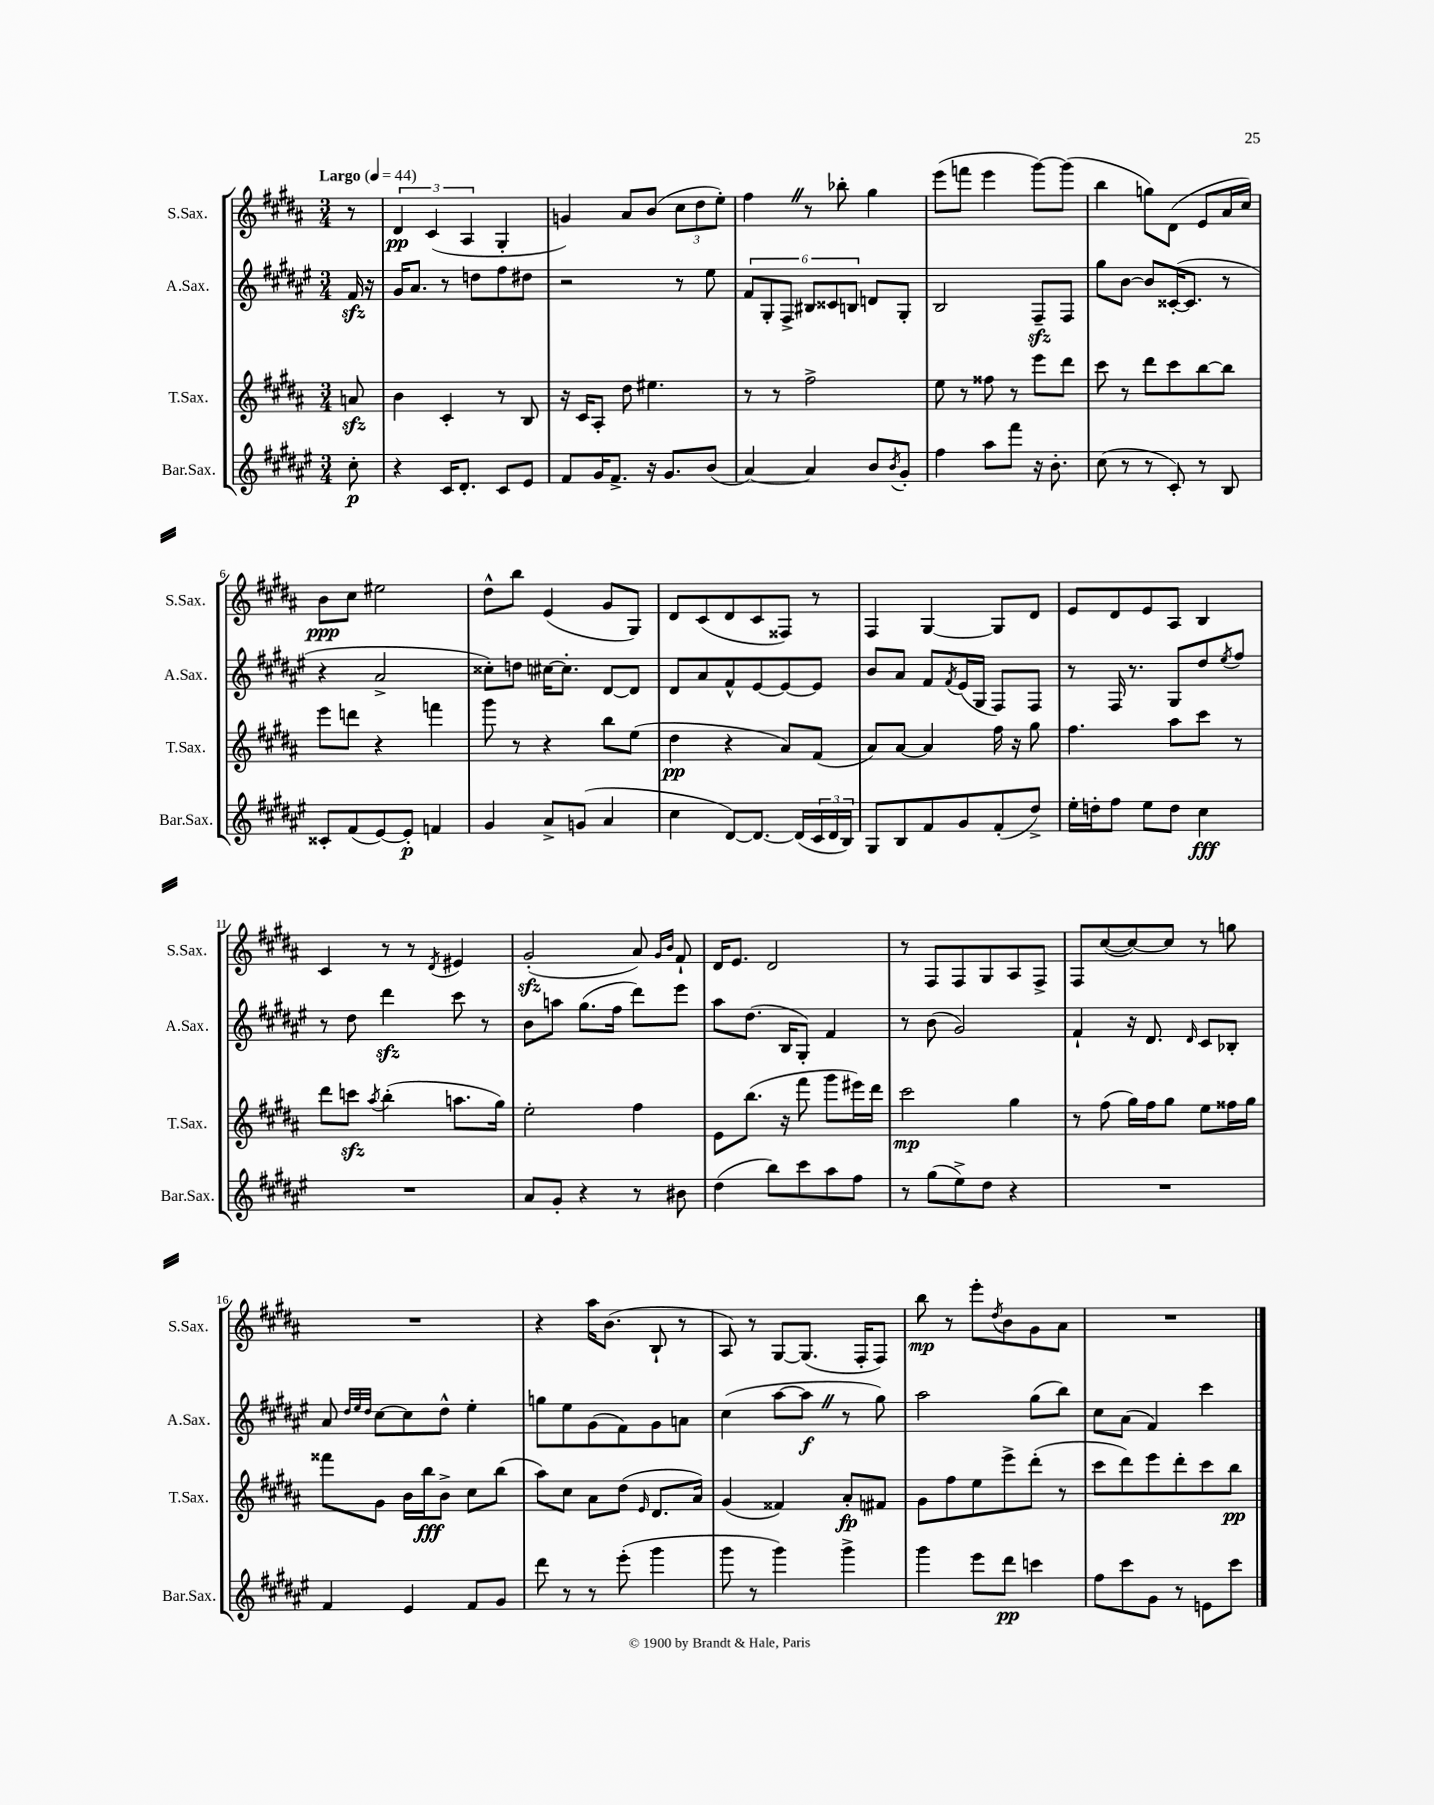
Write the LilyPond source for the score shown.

<<
\new StaffGroup <<
\new Staff = "s0" \with { instrumentName = "S.Sax." shortInstrumentName = "S.Sax." } {
    \clef treble \key b \major \numericTimeSignature \time 3/4 \partial 8 \tempo "Largo" 4 = 44
    r8 |
    \tuplet 3/2 { dis'4\pp cis'4( ais4 } gis4-. |
    g'4) ais'8 b'8( \tuplet 3/2 { cis''8 dis''8 e''8-.) } |
    fis''4 \once \override BreathingSign.text = \markup { \musicglyph "scripts.caesura.straight" } \breathe r8 bes''8-. gis''4 |
    e'''8( f'''8 e'''4 gis'''8~) gis'''8( |
    b''4 g''8) dis'8( e'8 ais'16 cis''16) |
    b'8\ppp cis''8 eis''2 |
    dis''8-^ b''8 e'4( gis'8 gis8) |
    dis'8 cis'8( dis'8 cis'8 fisis8) r8 |
    fis4 gis4~ gis8 dis'8 |
    e'8 dis'8 e'8 ais8 b4 |
    cis'4 r8 r8 \acciaccatura { dis'8 } eis'4 |
    gis'2-.\sfz( ais'8) \grace { gis'16 b'16 } fis'8-! |
    dis'16 e'8. dis'2 |
    r8 fis8 fis8 gis8 ais8 fis8-> |
    fis8 cis''8~( cis''8~) cis''8 r8 g''8 |
    R2. |
    r4 ais''16 b'8.( b8-! r8 |
    ais8) r8 gis8~ gis8.( fis16-. fis8) |
    b''8\mp r8 e'''8-. \acciaccatura { dis''8 } b'8 gis'8 ais'8 |
    R2. \bar "|." |
}
\new Staff = "s1" \with { instrumentName = "A.Sax." shortInstrumentName = "A.Sax." } {
    \clef treble \key fis \major \numericTimeSignature \time 3/4 \partial 8
    fis'16\sfz r16 |
    gis'16 ais'8. r8 d''8 fis''8 dis''8 |
    r2 r8 eis''8 |
    \tuplet 6/4 { fis'8 gis8-. fis8-> bis8 cisis'8 b8 } d'8 gis8-. |
    b2 fis8--\sfz fis8 |
    gis''8 b'8~ b'8 cisis'16~-.( cisis'8. r8 |
    r4 ais'2-> |
    cisis''8-.) d''8 cis''16~ cis''8.-. dis'8~ dis'8 |
    dis'8 ais'8 fis'8-^ eis'8~ eis'8~ eis'8 |
    b'8 ais'8 fis'8 \acciaccatura { fis'8 } eis'16( gis16 fis8) fis8 |
    r8 fis16 r8. gis8 dis''8 \acciaccatura { eis''8 } fis''8 |
    r8 dis''8 dis'''4\sfz cis'''8 r8 |
    b'8 a''8 gis''8.( fis''16 dis'''8) eis'''8 |
    ais''8 dis''8.( b16 gis8-.) fis'4 |
    r8 b'8( gis'2) |
    fis'4-! r16 dis'8. \grace { dis'16 } cis'8 bes8-. |
    ais'8 \grace { dis''32 eis''32 dis''32 } cis''8~ cis''8 dis''8-^ eis''4-. |
    g''8 eis''8 gis'8( fis'8) gis'8 a'8 |
    cis''4( ais''8~ ais''8\f \once \override BreathingSign.text = \markup { \musicglyph "scripts.caesura.straight" } \breathe r8 gis''8) |
    ais''2 gis''8( b''8) |
    cis''8 ais'8( fis'4) cis'''4 \bar "|." |
}
\new Staff = "s2" \with { instrumentName = "T.Sax." shortInstrumentName = "T.Sax." } {
    \clef treble \key b \major \numericTimeSignature \time 3/4 \partial 8
    a'8\sfz |
    b'4 cis'4-. r8 b8 |
    r16 cis'16 ais8-. dis''8 eis''4. |
    r8 r8 fis''2-> |
    e''8 r8 fisis''8 r8 e'''8 dis'''8 |
    cis'''8 r8 dis'''8 cis'''8 b''8~ b''8 |
    e'''8 d'''8 r4 f'''4 |
    gis'''8 r8 r4 b''8 e''8( |
    dis''4\pp r4 ais'8) fis'8( |
    ais'8) ais'8~ ais'4 fis''16 r16 gis''8 |
    fis''4. ais''8 cis'''8 r8 |
    dis'''8 c'''8\sfz \acciaccatura { ais''8 } b''4-.( a''8. gis''16) |
    e''2-. fis''4 |
    e'8 b''8.( r16 fis'''8 gis'''8 eis'''16) dis'''16 |
    cis'''2\mp gis''4 |
    r8 fis''8( gis''16) fis''16 gis''8 e''8 fisis''16 gis''16 |
    fisis'''8 gis'8 b'16 b''16\fff b'8-> cis''8 b''8( |
    ais''8) cis''8 ais'8 dis''8( \grace { e'16 } dis'8. ais'16) |
    gis'4( fisis'4) ais'8-.\fp fis'8 |
    gis'8 fis''8 e''8 e'''8-> dis'''8-.( r8 |
    cis'''8 dis'''8) e'''8 dis'''8-. cis'''8 b''8\pp \bar "|." |
}
\new Staff = "s3" \with { instrumentName = "Bar.Sax." shortInstrumentName = "Bar.Sax." } {
    \clef treble \key fis \major \numericTimeSignature \time 3/4 \partial 8
    cis''8-.\p |
    r4 cis'16 dis'8.-. cis'8 eis'8 |
    fis'8 gis'16 fis'8.-> r16 gis'8. b'8( |
    ais'4~) ais'4 b'8 \acciaccatura { b'8 } gis'8-. |
    fis''4 ais''8 fis'''8 r16 b'8.-. |
    cis''8( r8 r8 cis'8-.) r8 b8 |
    cisis'8-. fis'8( eis'8~) eis'8-.\p f'4 |
    gis'4 ais'8-> g'8( ais'4 |
    cis''4 dis'8~) dis'8.~ dis'16( \tuplet 3/2 { cis'16 dis'16 b16) } |
    gis8 b8 fis'8 gis'8 fis'8-.( dis''8->) |
    eis''16-. d''16-. fis''8 eis''8 d''8 cis''4\fff |
    R2. |
    ais'8 gis'8-. r4 r8 bis'8 |
    dis''4( b''8) cis'''8 ais''8 fis''8 |
    r8 gis''8( eis''8->) dis''8 r4 |
    R2. |
    fis'4 eis'4 fis'8 gis'8 |
    dis'''8 r8 r8 eis'''8-.( gis'''4 |
    gis'''8 r8 gis'''4) gis'''4-> |
    gis'''4 eis'''8 dis'''8\pp c'''4 |
    fis''8 cis'''8 gis'8 r8 e'8 cis'''8 \bar "|." |
}
>>
>>
